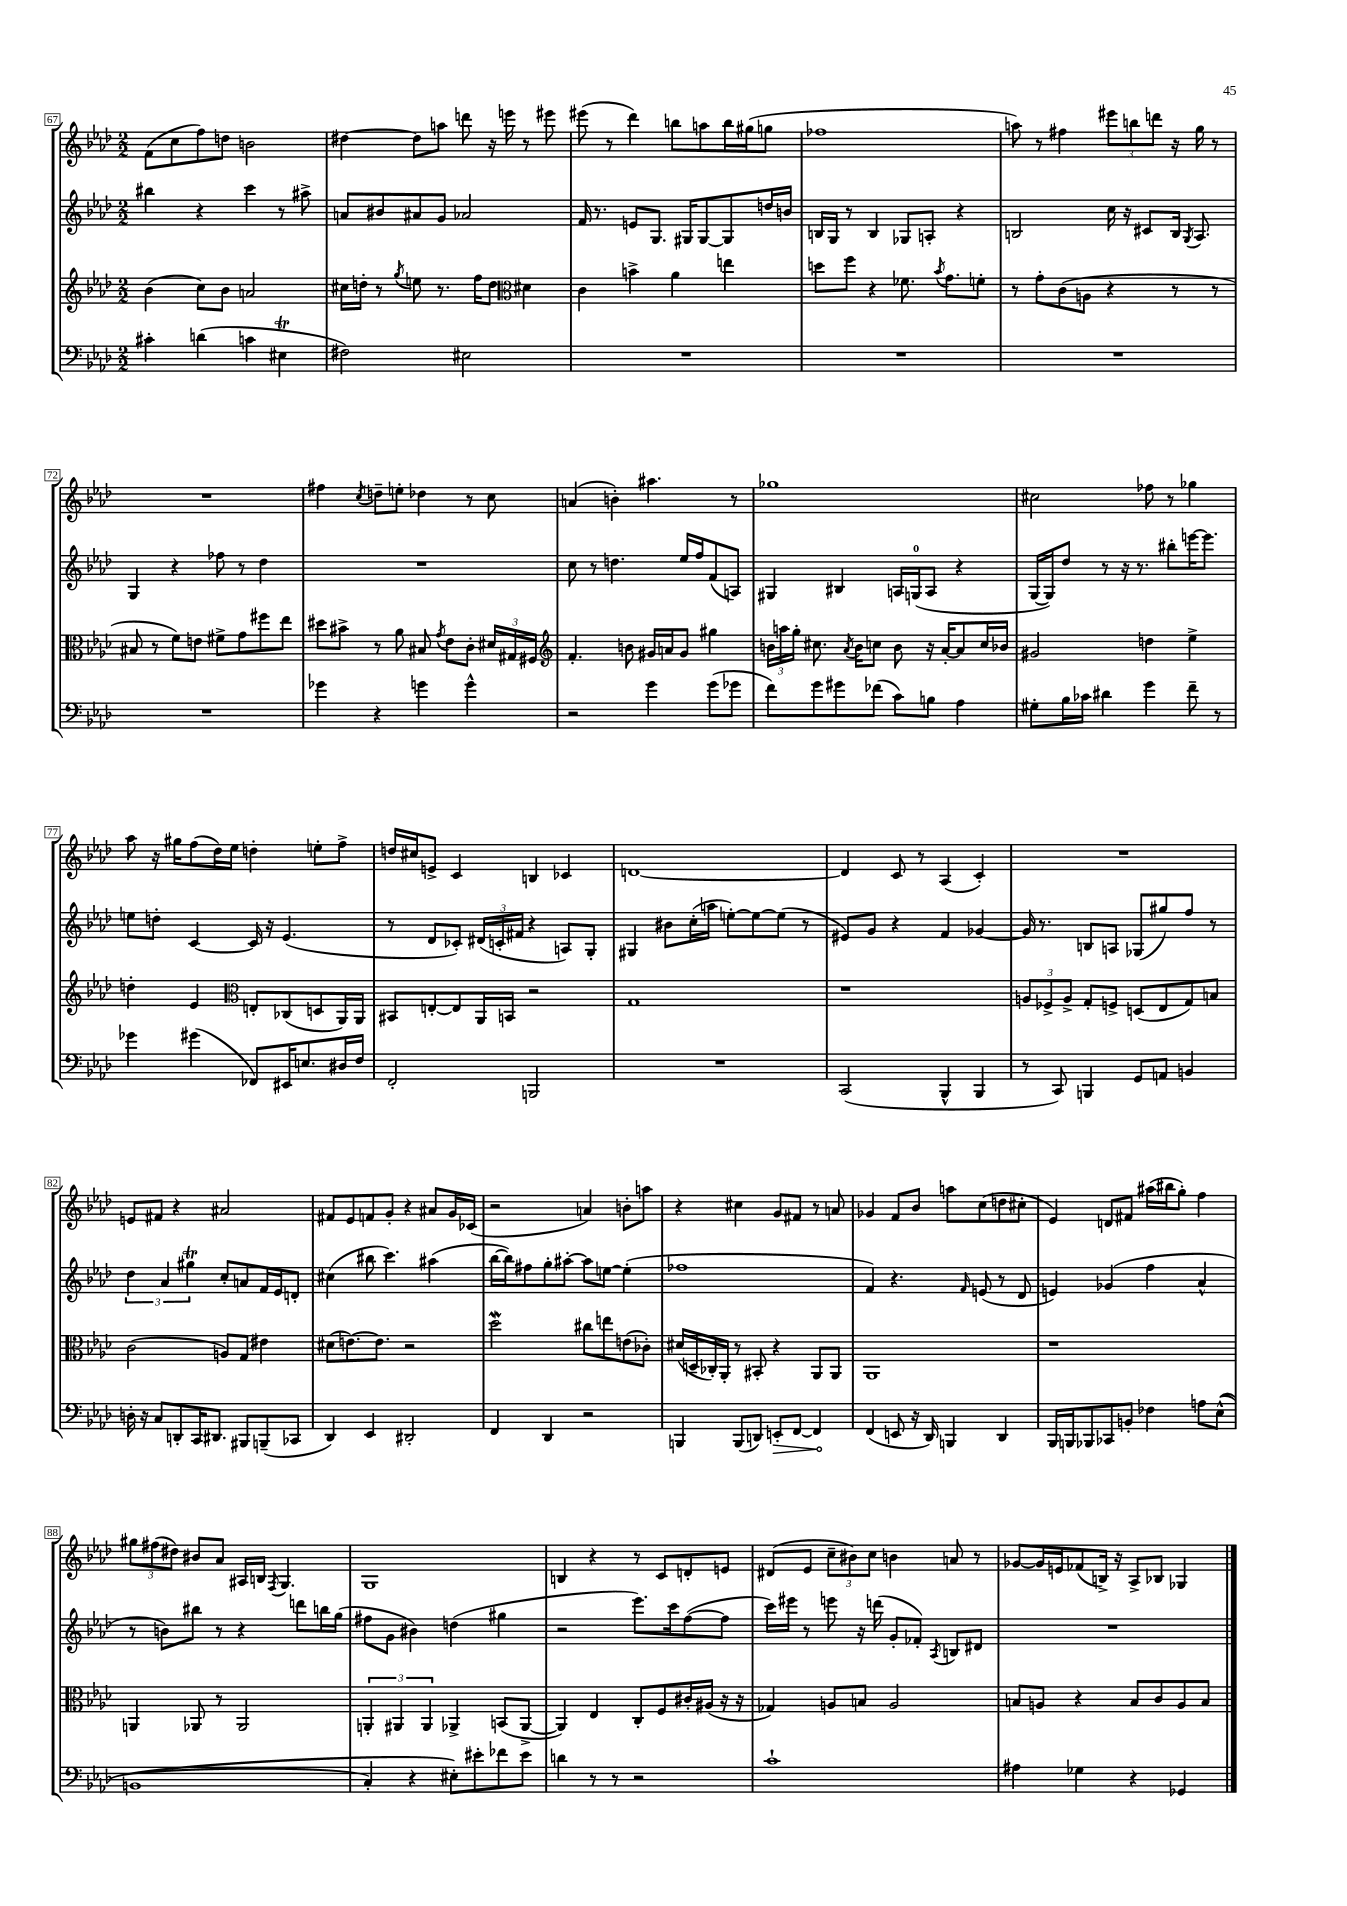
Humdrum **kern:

**kern	**kern	**kern	**kern
*staff4	*staff3	*staff2	*staff1
*clefF4	*clefG2	*clefG2	*clefG2
*k[b-e-a-d-]	*k[b-e-a-d-]	*k[b-e-a-d-]	*k[b-e-a-d-]
*M2/2	*M2/2	*M2/2	*M2/2
4c#'\	(4b-\	4bb#\	(8f\L
.	.	.	8cc\
(4d\	8cc\L)	4r	8ff\)
.	8b-\J	.	8dd\J
4c\	2a/	4ccc\	2b\
4E#\	.	8r	.
.	.	8aa#^\	.
=	=	=	=
2F#\)	16cc#\LL	8a/L	[4dd#\
.	16dd'\JJ	.	.
.	8r	8b#/	.
.	8qgg/	.	.
.	8ee\	8a#/	8dd#\]L
.	8.r	8g/J	8aa\J
2E#\	.	2a-/	8ddd\
.	16ff\LK	.	.
.	8dd\J	.	16r
.	.	.	16eee\
*	*clefC3	*	*
.	4d#\	.	8r
.	.	.	8eee#\
=	=	=	=
1r	4c\	16f/	(8eee#\
.	.	8.r	.
.	.	.	8r
.	4b^\	8e/L	4ddd-\)
.	.	8.G/J	.
.	4a-\	.	8bb\L
.	.	16G#/LK	.
.	.	[8G#/	8aa\
.	4ee\	8G#/]	16bb\L
.	.	.	(16gg#\J
.	.	16dd/L	8gg\J
.	.	16b/JJ	.
=	=	=	=
1r	8dd\L	16B/LL	1ff-
.	.	16G/JJ	.
.	8ff\J	8r	.
.	4r	4B/	.
.	8.f-\	8G-/L	.
.	.	8A'/J	.
.	8qb-/	.	.
.	8.g\L	.	.
.	.	4r	.
.	8f'\J	.	.
=	=	=	=
1r	8r	2B/	8aa\)
.	8g'\L	.	8r
.	(8c\	.	4ff#\
.	8A\J	.	.
.	4r	16cc\	12eee#\L
.	.	16r	.
.	.	.	12bb\
.	.	8c#/L	.
.	.	.	12ddd\J
.	8r	16B/Jk	16r
.	.	8qG/	.
.	.	8.A-/	16gg\
.	8r	.	8r
=	=	=	=
1r	8B#/	4G/	1r
.	8r	.	.
.	8f\L)	4r	.
.	8e\J	.	.
.	8f#^\L	8ff-\	.
.	8g\	8r	.
.	8ff#\	4dd-\	.
.	8ee-\J	.	.
=	=	=	=
4g-\	8dd#\L	1r	4ff#\
.	8b#^\J	.	.
.	.	.	8qcc/
4r	8r	.	8dd~\L
.	8a-\	.	8ee'\J
4g\	8B#/	.	4dd-\
.	8qg/	.	.
.	8e-\L	.	.
4g^^\	8c'\J	.	8r
.	24d#/LL	.	8cc\
.	24G#/	.	.
.	24F#/JJ	.	.
=	=	=	=
*	*clefG2	*	*
2r	4.f'/	8cc\	(4a/
.	.	8r	.
.	.	4.dd\	4b'\)
.	8b\	.	.
4g\	16g#/LL	.	4.aa#\
.	16a/J	.	.
.	8g#/J	16ee-/LL	.
.	.	16ff/J	.
(8g\L	4gg#\	(8f/	.
8g-\J	.	8A/J)	8r
=	=	=	=
8f\L)	24b\LL	4G#/	1gg-
.	24aa\	.	.
.	24gg'\JJ	.	.
8g\	8.cc#\	.	.
8g#\	.	4B#/	.
.	8qa-/	.	.
.	16b\LK	.	.
(8f-\J	8cc\J	.	.
8c\L)	8b\	16A/LL	.
.	.	(16G/J	.
8B\J	16r	8A/J	.
.	[16a-'/LK	.	.
4A-\	8a-/]	4r	.
.	16cc/L	.	.
.	16b-/JJ	.	.
=	=	=	=
8G#'\L	2g#/	[16G/LL	2cc#\
.	.	16G/]J)	.
16B-\L	.	8dd-/J	.
16c-\JJ	.	.	.
4d#\	.	8r	.
.	.	16r	.
.	.	8.r	.
4g\	4dd\	.	8ff-\
.	.	8bb#'\L	8r
8f~\	4ee-^\	[16eee\K	4gg-\
.	.	8.eee\]J	.
8r	.	.	.
=	=	=	=
4g-\	4dd'\	8ee\L	8aa-\
.	.	8dd'\J	16r
.	.	.	16gg#\LK
(4g#\	4e-/	[4c/	(8ff\
.	.	.	16dd-\L)
.	.	.	16ee-\JJ
*	*clefC3	*	*
8FF-/L)	8E'/L	16c/]	4dd'\
.	.	16r	.
16EE#/K	(8C-/	(4.e-/	.
8.E/	.	.	.
.	8D/	.	8ee'\L
16D#/L	16AA-/L)	.	8ff^\J
16F/JJ	16AA-/JJ	.	.
=	=	=	=
2FF'/	8BB#/L	8r	16dd/LL
.	.	.	16cc#/J
.	[8E'/	8d-/L	8e^/J
.	8E/]	8c-'/J)	4c/
.	16AA-/L	(24d#/LL	.
.	.	24c'/	.
.	16BB/JJ	.	.
.	.	24f#/JJ	.
2BBB/	2r	4r	4B/
.	.	8A/L)	4c-/
.	.	8G'/J	.
=	=	=	=
1r	1G	4G#/	[1d
.	.	8b#\L	.
.	.	(16cc'\L	.
.	.	16aa\JJ	.
.	.	[8ee'\L)	.
.	.	8ee\_	.
.	.	(8ee\]J	.
.	.	8r	.
=	=	=	=
(2CC/	1r	8e#/L)	4d/]
.	.	8g/J	.
.	.	4r	8c/
.	.	.	8r
4BBB-^^/	.	4f/	(4A-/
4BBB-/	.	[4g-/	4c'/)
=	=	=	=
8r	12A/L	16g-/]	1r
.	.	8.r	.
.	12F-^/	.	.
8CC/)	.	.	.
.	12A^/J	.	.
4BBB/	8G'/L	8B/L	.
.	8F^/J	8A/J	.
8GG/L	(8D/L	(8G-/L	.
8AA/J	8E-/	8gg#/)	.
4BB/	8G/)	8ff/J	.
.	8B/J	8r	.
=	=	=	=
16D'\	(2c\	6dd-\	8e/L
16r	.	.	.
8C/L	.	.	8f#/J
.	.	6a-/	.
8DD'/	.	.	4r
.	.	6gg#\	.
16CC/K	.	.	.
8.DD#/J	.	.	.
.	8A/L)	8cc'/L	2a#/
8BBB#/L	8G/J	8a/	.
(8BBB~/	4e#\	16f/L	.
.	.	16e-/J	.
8CC-/J	.	8d'/J	.
=	=	=	=
4DD-/)	(8d#\L	(4cc#\	8f#/L
.	[8.e\)	.	8e-/
4EE-/	.	8bb#\	8f/
.	8.e\]J	.	.
.	.	4.ccc\)	8g'/J
2DD#'/	2r	.	4r
.	.	(4aa#\	8a#/L
.	.	.	16g/L
.	.	.	(16c-/JJ
=	=	=	=
4FF/	2dd-\	[16bb-\LL	2r
.	.	16bb-\]J)	.
.	.	8ff#\	.
4DD-/	.	8gg'\	.
.	.	[8aa#'\J	.
2r	8cc#\L	8aa#\]L	4a/)
.	8ee\	[8ee\J	.
.	(8e\	(4ee'\]	8b'\L
.	8c-'\J)	.	8aa\J
=	=	=	=
4BBB/	(16d#/LL	1ff-	4r
.	16D~/	.	.
.	16C-'/)	.	.
.	16AA-'/JJ	.	.
(8BBB/L	8r	.	4cc#\
8DD/J)	8BB#'/	.	.
8EE'/L	4r	.	8g/L
[8FF/J	.	.	8f#/J
4FF/]	8AA-/L	.	8r
.	8AA-/J	.	8a/
=	=	=	=
(4FF/	1AA-	4f/)	4g-/
8EE/	.	4.r	8f/L
16r	.	.	8b-/J
16DD-/)	.	.	.
4BBB/	.	.	8aa\L
.	.	16qqf/	.
.	.	(8e/	(8cc\
4DD-/	.	8r	8dd\
.	.	8d-/	8cc#'\J
=	=	=	=
16BBB-/LL	1r	4e/)	4e-/)
16BBB/J	.	.	.
8BBB-/	.	.	.
8CC-/	.	(4g-/	8d/L
8BB'/J	.	.	8f#/J
4F-\	.	4ff\	(16aa#\LL
.	.	.	16bb#\J
.	.	.	8gg'\J)
8A\L	.	4a-^^/	4ff\
&((8E-^^\J	.	.	.
=	=	=	=
1BB	4AA/	8r	12gg#\L
.	.	.	(12ff#\
.	.	8b\L)	.
.	.	.	12dd#\J)
.	8AA-/	8bb#\J	8b#/L
.	8r	8r	8a-/J
.	2AA-/	4r	16A#/LL
.	.	.	16B/JJ
.	.	.	8qF/
.	.	.	4.G/
.	.	8ddd\L	.
.	.	16bb\L	.
.	.	(16gg\JJ	.
=	=	=	=
4C'/)	6AA'/	8ff#\L	1G
.	.	8g\J	.
.	6AA#/	.	.
4r	.	4b#\)	.
.	6AA#/	.	.
8E#'\L&)	4AA-^/	(4dd\	.
8e#'\	.	.	.
8f-\	(8BB/L	4gg#\	.
8e#\J	[8AA-^/J	.	.
=	=	=	=
4d\	4AA-/])	2r	4B/
8r	4E-/	.	4r
8r	.	.	.
2r	8C'/L	8.eee-\L)	8r
.	8F/	.	8c/L
.	.	16ccc\k	.
.	16c#'/L	([8ff\	8d'/
.	(16A#/JJ	.	.
.	16r	8ff\]J	8e/J
.	16r	.	.
=	=	=	=
1c`	4G-/)	16ccc\LL)	(8d#/L
.	.	16eee#\JJ	.
.	.	8r	8e-/J
.	8A/L	8eee\	12cc~\L
.	.	.	12b#\)
.	8B/J	16r	.
.	.	.	12cc\J
.	.	(16ddd\	.
.	2A/	8g'/L	4b\
.	.	8f-'/J)	.
.	.	8qA-/	.
.	.	8B/L	8a/
.	.	8d#/J	8r
=	=	=	=
4A#\	8B/L	1r	[8g-/L
.	8A/J	.	16g-/]L
.	.	.	16e/J
4G-\	4r	.	(8f-/
.	.	.	16B^/Jk)
.	.	.	16r
4r	8B/L	.	8A-^/L
.	8c/	.	8B-/J
4GG-/	8A/	.	4G-/
.	8B/J	.	.
==	==	==	==
*-	*-	*-	*-
